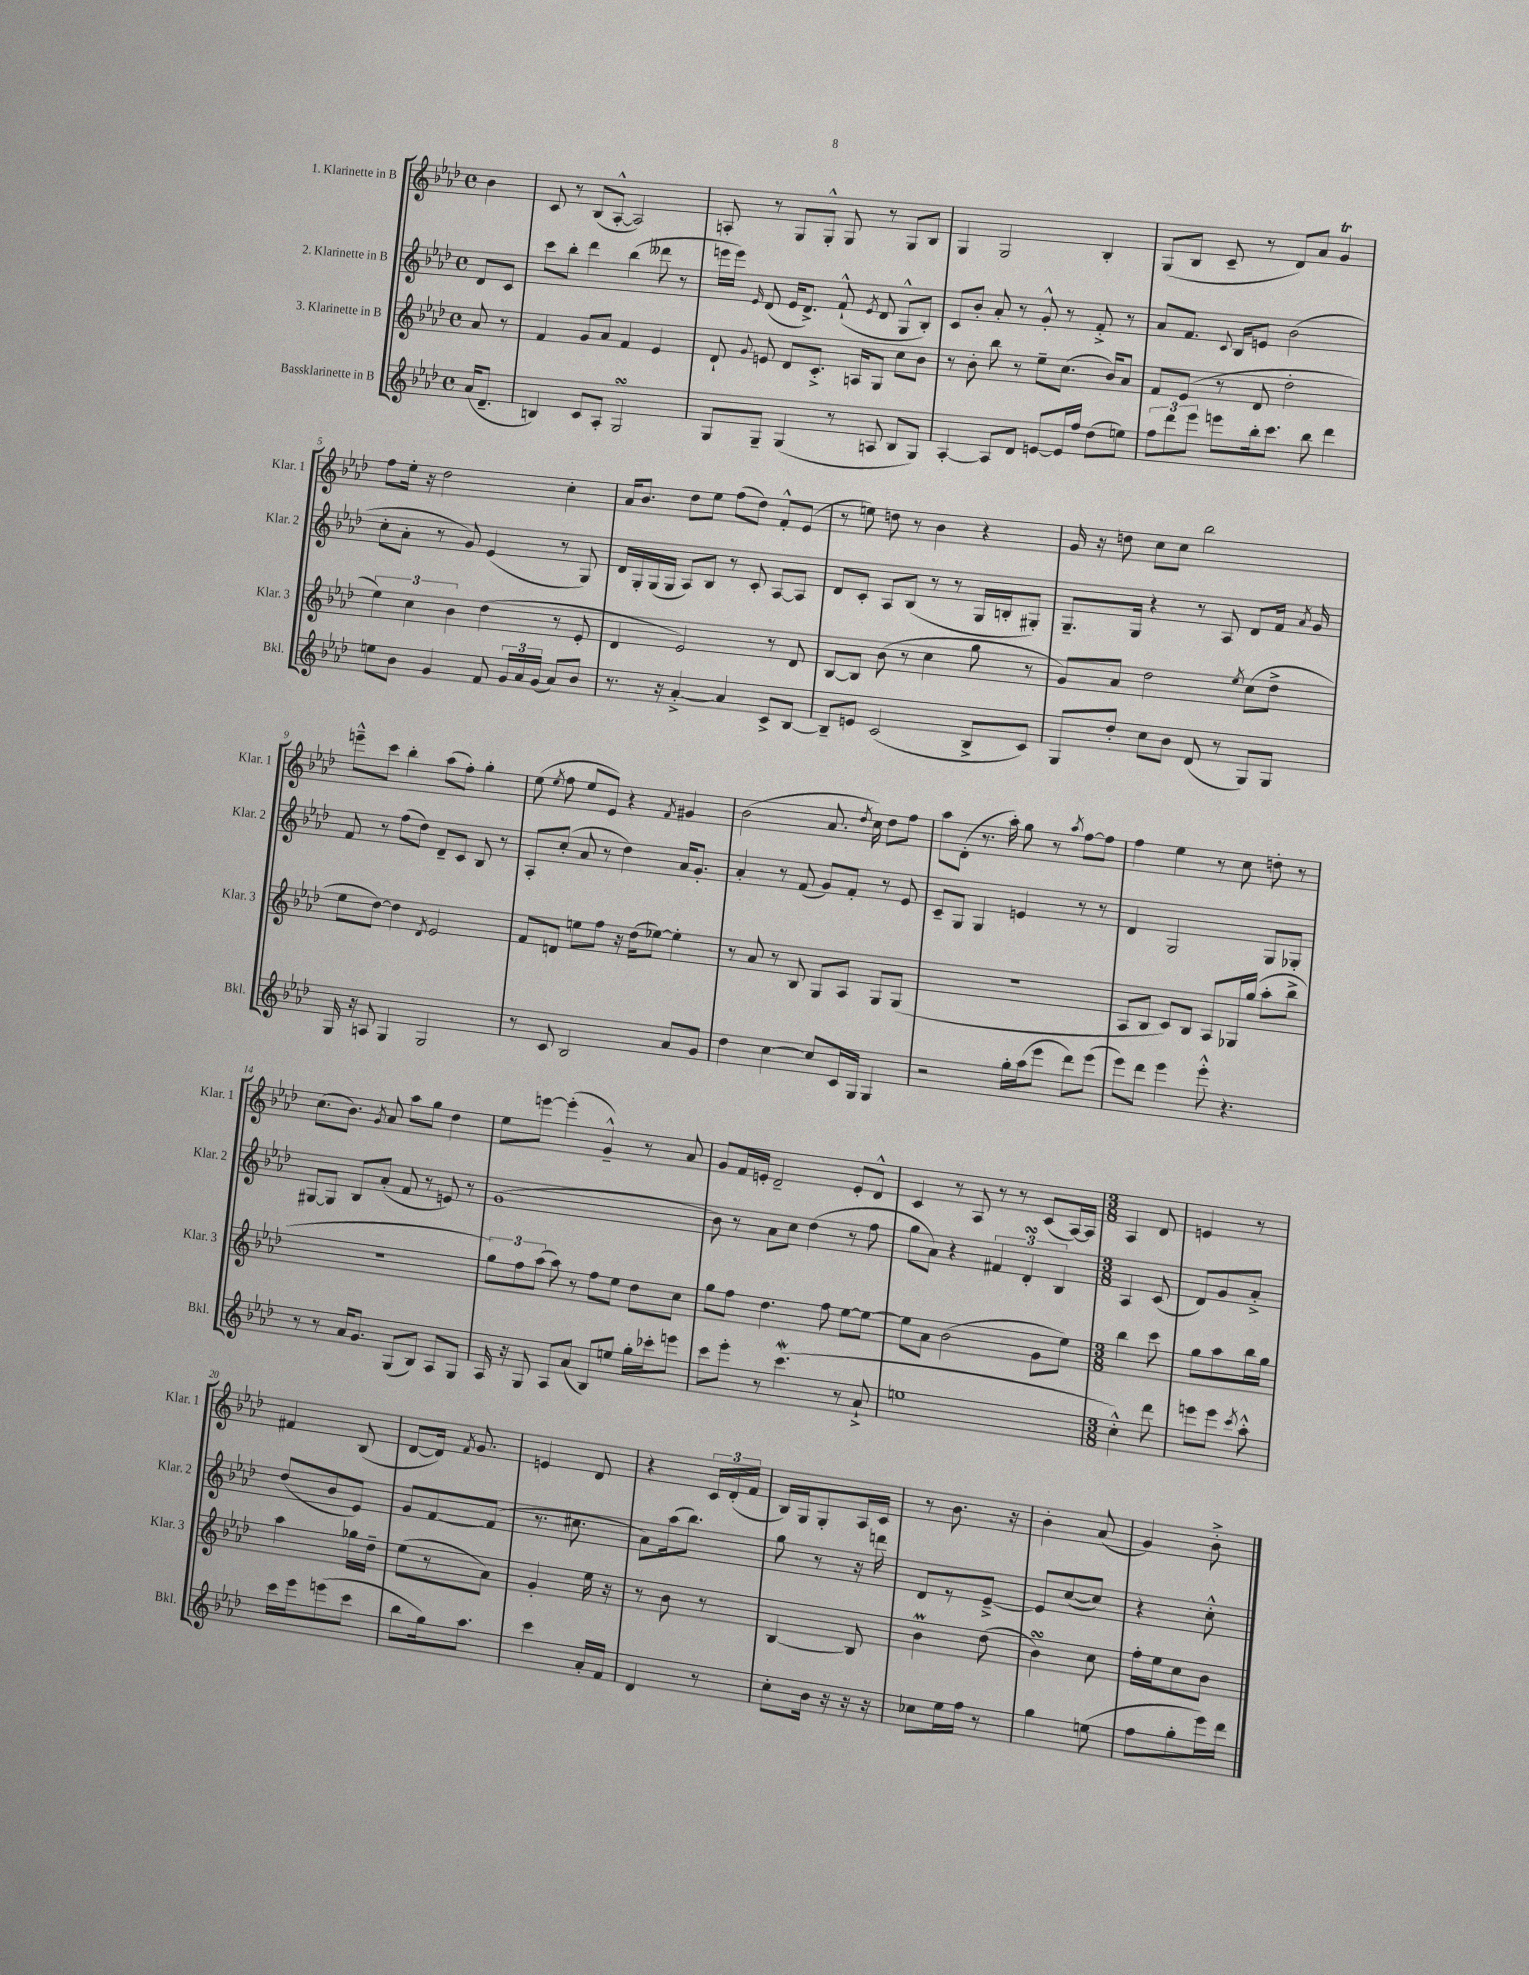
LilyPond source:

<<
\new StaffGroup <<
\new Staff = "s0" \with { instrumentName = "1. Klarinette in B" shortInstrumentName = "Klar. 1" } {
    \clef treble \key aes \major \defaultTimeSignature \time 4/4 \partial 4
    \autoBeamOff bes'4 |
    c'8 r8 bes8[( aes8]~-.-^ aes2) |
    a8-. r8 g8[ g8]-.-^ g8 r8 g8[ bes8] |
    g4 g2 bes4-. |
    g8[( bes8] c'8-- r8 des'8[) aes'8] g'4\trill |
    f''8[ ees''16]-. r16 des''2 c''4-. |
    aes'16[ bes'8.] des''8[ ees''8] f''8[( des''8]) f'8[-.-^ ees'8]( |
    r8 e''8) d''8 r8 bes'4 r4 |
    g'16 r16 d''8 c''8[ c''8] bes''2 |
    e'''8[---^ c'''8] bes''4-. aes''8[( f''8]-.) g''4-. |
    ees''8( \acciaccatura { ees''8 } f''8 ees''8[ ees'8]) r4 \acciaccatura { f'8 } gis'4 |
    bes'2( aes'8. \acciaccatura { des''8 } c''16) des''8[ f''8] |
    aes''8[ des'8]-.( r8. aes''16-.) g''8 r8 \acciaccatura { aes''8 } f''8[~ f''8] |
    f''4 ees''4 r8 c''8 d''8-. r8 |
    c''8.[( bes'8.]) \acciaccatura { g'8 } aes'8 aes''8[ g''8] des''4 |
    ees''8[ e'''8]~ e'''4-.( g'4---^) r8 aes'8 |
    g'8[ f'16 e'16]-. des'2-- e'8[-. des'8]-^ |
    c'4 r8 aes8 r8 r8 c'8[( aes16~) aes16] |
    \numericTimeSignature \time 3/8 aes4 des'8 |
    e'4 r8 |
    fis'4 bes8( |
    des'8[~ des'16]) \acciaccatura { f'8 } g'8. |
    e'4 des'8 |
    r4 \tuplet 3/2 { c'16[ des'16-.( f'16] } |
    bes16[) g16 g8-. aes16 c'16] |
    r8 bes'8. r16 |
    bes'4-. aes'8( |
    g'4) bes'8-.-> \bar "|." |
}
\new Staff = "s1" \with { instrumentName = "2. Klarinette in B" shortInstrumentName = "Klar. 2" } {
    \clef treble \key aes \major \defaultTimeSignature \time 4/4 \partial 4
    \autoBeamOff des'8[ c'8] |
    c'''8[ bes''8]-. des'''4 bes''4( deses'''8 r8 |
    e'''16[ e'''16]) \grace { ees'16 } des'8( ees'16[ des'8.]->) f'8-!-^( \acciaccatura { ees'8 } des'8 g8[-^ bes8]-.) |
    c'8[ bes'8]-. aes'8-. r8 g'8-.-^ r8 f'8-.-> r8 |
    aes'8[ f'8.] \appoggiatura { c'8 } bes16[ e'8] bes'2( |
    c''8[-. aes'8]-. r8 g'8) ees'4( r8 g8) |
    des'16[ g16-. g16( g16] aes8[) bes8] r8 c'8-. aes8[~ aes8] |
    des'8[ c'8]-. aes8[ bes8]( r8 r8 g16[ b16-. gis8]-.) |
    g8.[-- g16] r4 r8 aes8 des'8[ f'16] \acciaccatura { aes'8 } g'16 |
    f'8 r8 f''8[( des''8]) des'8[-- c'8] bes8 r8 |
    aes8[-. c''8]-.( aes'8 r8 des''4) aes'16[ g'8.]-. |
    aes'4-. r8 f'8( g'8[) f'8]-. r8 ees'8 |
    c'8[-- g8] g4 e'4 r8 r8 |
    des'4 g2 g8[ ges8]-. |
    gis8[~ gis8] bes8[ aes'8]-.( f'8 r8 e'8) r8 |
    g'1( |
    bes'8) r8 aes'8[ c''8] des''4( r8 f''8 |
    g''8[ aes'8]) r4 \tuplet 3/2 { fis'4 des'4-.\turn bes4 } |
    \numericTimeSignature \time 3/8 aes4 c'8( |
    des'8[) g'8 aes'8]-.-> |
    des''8[( bes'8 ees'8]) |
    g'8[ f'8~ f'8]( |
    r8. cis''8. |
    aes'8[) aes''16( bes''8.]) |
    g''8 r8 r16 d'''16 |
    des'8[ r8 ees'8]~---> |
    ees'8[ c''8~( c''8]) |
    r4 c''8-.-^ \bar "|." |
}
\new Staff = "s2" \with { instrumentName = "3. Klarinette in B" shortInstrumentName = "Klar. 3" } {
    \clef treble \key aes \major \defaultTimeSignature \time 4/4 \partial 4
    \autoBeamOff aes'8 r8 |
    f'4 g'8[ aes'8] f'4 ees'4 |
    des'8-! \appoggiatura { g'8 } e'8 des'8[ c'8.]-.-> a16[ g8] c''8[ bes'8] |
    r8 bes'8-. bes''8 r8 ees''8[-- c''8.]( bes'16[) aes'8] |
    f'8[ ees'8]( r8 des'8 des''2-. |
    \tuplet 3/2 { ees''4) c''4 bes'4 } des''4( r8 ees'8-. |
    des'4 ees'2) r8 des'8 |
    bes8[~ bes8] bes'8( r8 c''4 g''8 r8 |
    g'8[) aes'8] des''2 \acciaccatura { ees''8 } c''8[( des''8]-> |
    ees''8[ des''8]~) des''4 \acciaccatura { des'8 } ees'2 |
    f'8[ d'8] e''8[ f''8] r16 des''16[( ees''8]~) ees''4-. |
    r8 aes'8 r8 bes8 g8[ aes8] g8[ g8]( |
    R1 |
    aes8[ bes8] c'8[) bes8] aes8[ ges16 g''16]( aes''8[-. bes''8]-> |
    r1 |
    \tuplet 3/2 { g''8[) f''8 aes''8]( } aes''8) r8 f''8[ ees''8] des''8[ c''8] |
    g''8[ f''8] des''4. f''8 ees''8[~ ees''8]~ |
    ees''8[ aes'8] bes'2( g'8[ ees''8]) |
    \numericTimeSignature \time 3/8 bes''4 c'''8 |
    g''8[ aes''8 bes''16 g''16] |
    aes''4 ges''16[ des''16]-- |
    ees''8[( r8 aes'8]) |
    g'4-. ees''16 r16 |
    r8 bes'8 r8 |
    bes4~ bes8 |
    bes'4\prall des''8( |
    bes'4\turn) c''8 |
    f''16[-. ees''16 c''8 bes'8] \bar "|." |
}
\new Staff = "s3" \with { instrumentName = "Bassklarinette in B" shortInstrumentName = "Bkl." } {
    \clef treble \key aes \major \defaultTimeSignature \time 4/4 \partial 4
    \autoBeamOff aes'16[( des'8.]-- |
    b4) c'8[ aes8]-. g2\turn |
    g8[ g8]-- g4( r8 a8 bes8[ g8]) |
    aes4~-. aes8[ des'8] e'8[~ e'16 f''16] des''8[( e''8]) |
    \tuplet 3/2 { f''8[ des'''8 ees'''8] } e'''8[ bes''16-. c'''8.] bes''8 des'''4 |
    e''8[ bes'8] g'4 f'8 \tuplet 3/2 { g'16[ aes'16 g'16]( } aes'8[) bes'8] |
    r8. r16 aes'4~-.-> aes'4 c'8[-> bes8]~ |
    bes8[-- e'8] c'2( bes8[-> c'8]) |
    g8[ des''8]-. c''8[ bes'8] des'8( r8 g8[) g8] |
    g16 r16 a8 g4 g2 |
    r8 c'8 bes2 aes'8[ g'8] |
    des''4 c''4~ c''8[ c'16 g16] g4 |
    r2 g''16[-. aes''16( ees'''8] des'''8[) ees'''8]( |
    ees'''8[) des'''8] ees'''4 ees'''8-.-^ r4. |
    r8 r8 aes'16[ g'8.] g8[( bes8]) aes8[ g8] |
    aes16 r16 g8 aes8[ aes'8]( bes8[) e''8] g''16[-. ces'''16-. e'''8] |
    c'''8[ ees'''8]-. r8 c'''4.\mordent( r8 aes'8-!-> |
    e''1 |
    \numericTimeSignature \time 3/8 c''4-.-^) des'''8 |
    e'''8[ e'''8] \acciaccatura { c'''8 } aes''8-.-^ |
    c'''16[ ees'''16 e'''8( c'''8] |
    bes''8[ g''16) aes''8.] |
    c'''4 aes'16[-. f'16] |
    des'4 r8 |
    c''8[-. bes'16] r16 r16 r16 |
    ces''8[ ees''16 f''16] r8 |
    g''4 e''8( |
    f''8[ g''8-. ees'''16) des'''16] \bar "|." |
}
>>
>>
